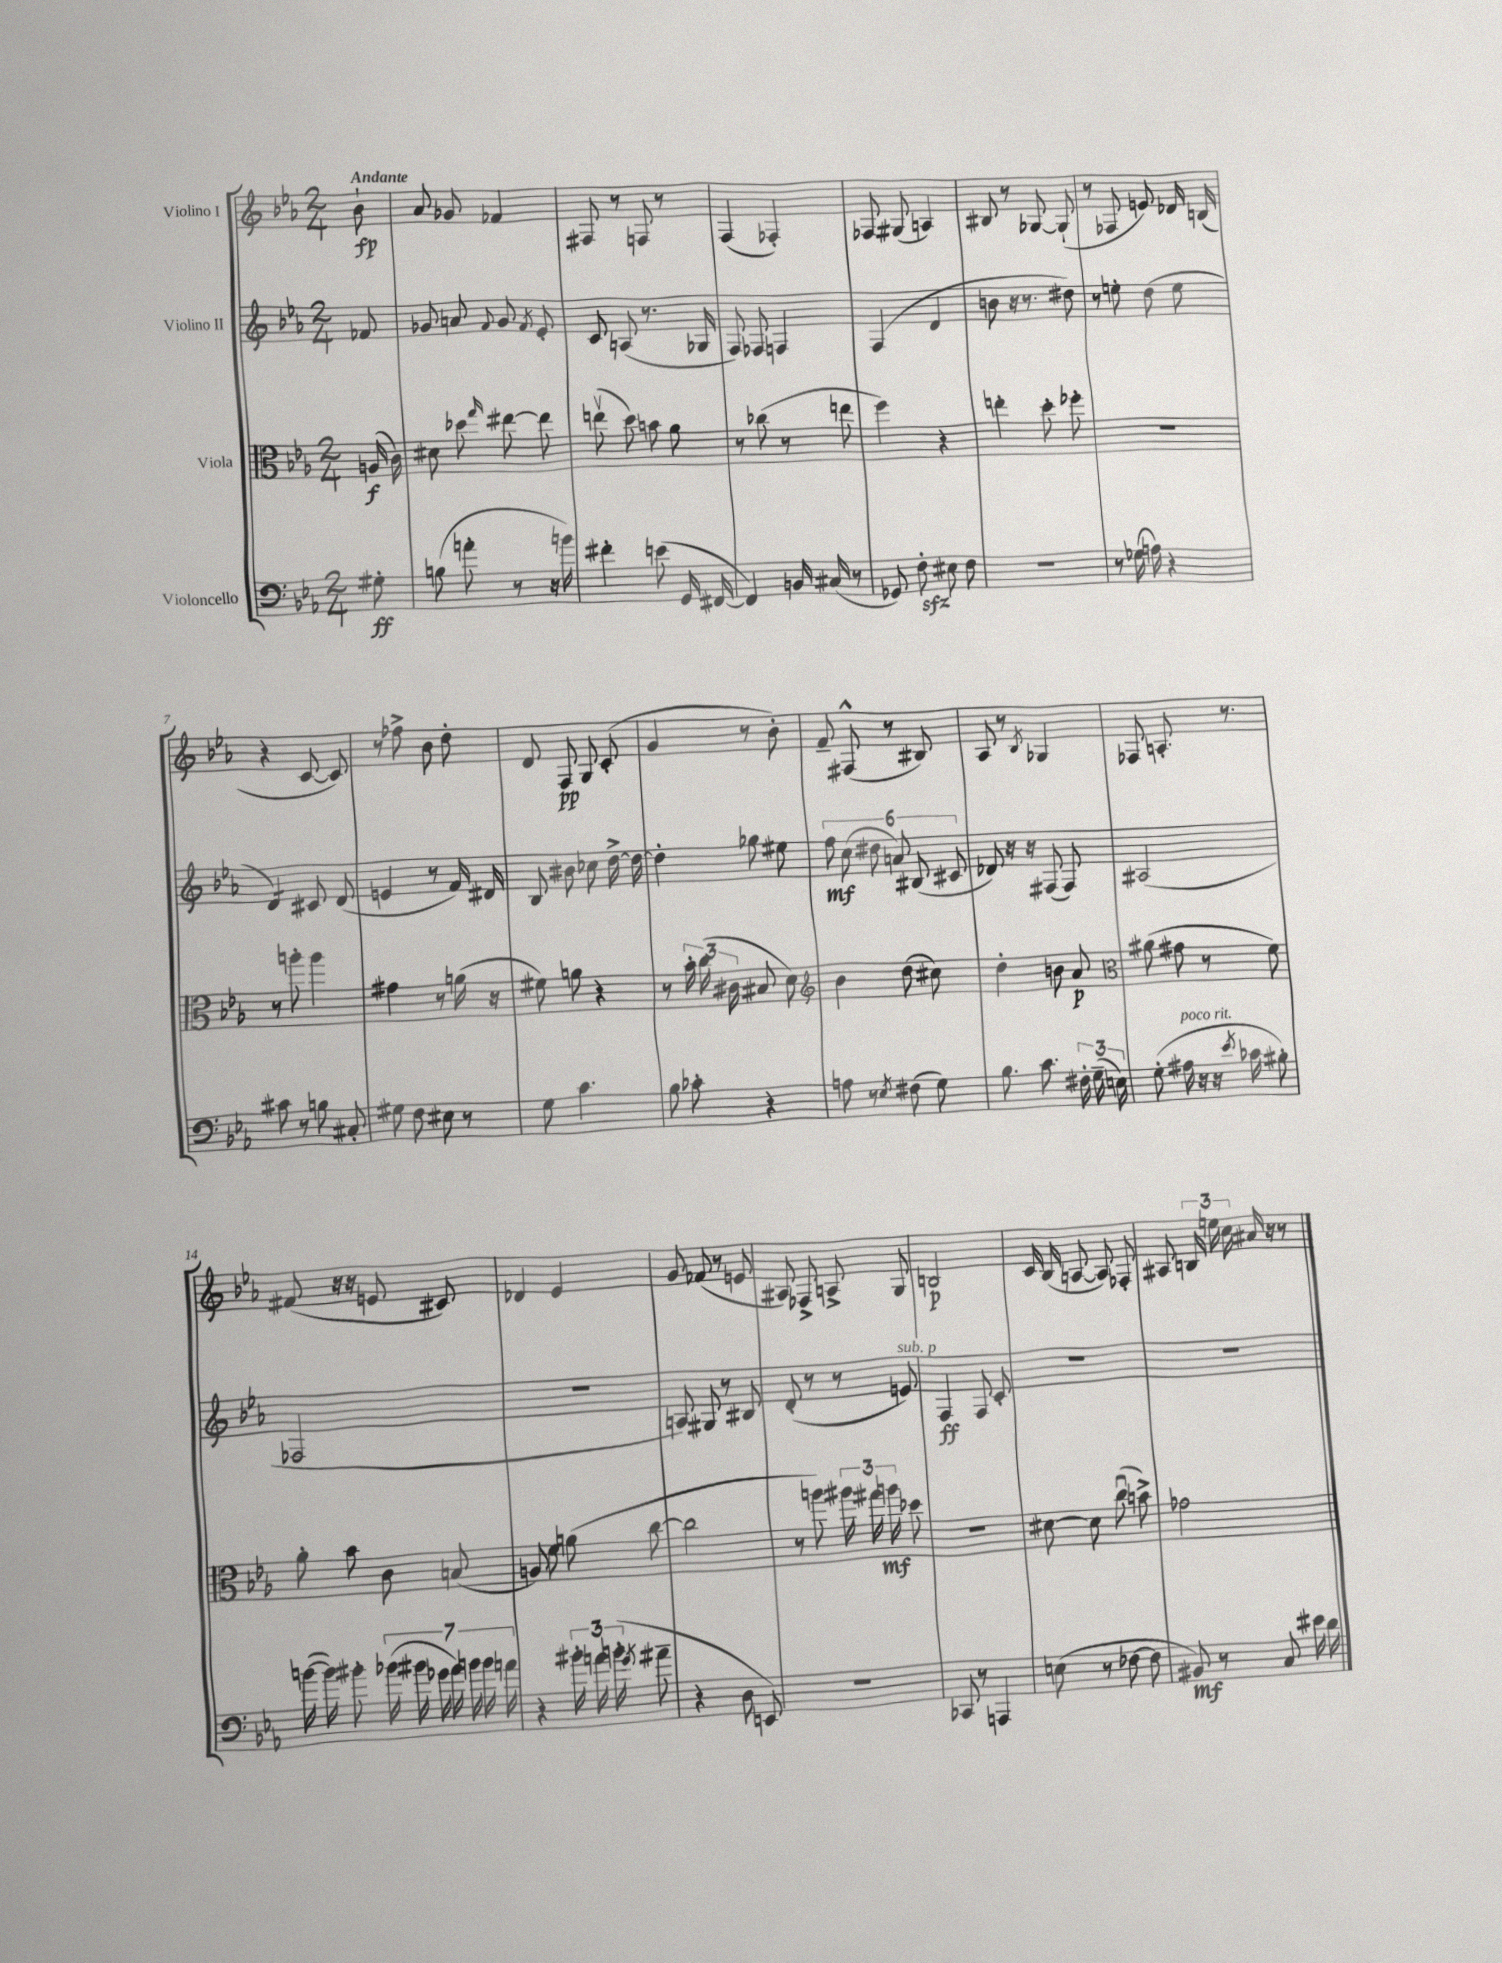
<<
\new StaffGroup <<
\new Staff = "s0" \with { instrumentName = "Violino I" } {
    \clef treble \key ees \major \numericTimeSignature \time 2/4 \partial 8 \tempo "Andante"
    \autoBeamOff bes'8-!\fp |
    aes'8 ges'8 fes'4 |
    fis8 r8 f8 r8 |
    f4( fes4-.) |
    fes8 gis8( a4) |
    bis8 r8 ges8~ ges8-!( |
    r8 fes8 e'8) des'16 b16( |
    r4 c'8~ c'8) |
    r8 fes''8-> bes'8 d''8-. |
    d'8 f8\pp g8 c'8-.( |
    g'4 r8 bes'8-.) |
    f'8-- fis8-^( r8 bis8) |
    aes8 r8 \acciaccatura { bes8 } ges4 |
    fes8 a8.-. r8. |
    fis'8( r16 r16 e'8 cis'8) |
    des'4 ees'4 |
    g'8 fes'8( r8 e'8 |
    ais8) fes8-> a8-> g8 |
    b2\p |
    c'16 bes16( a8~ a8) fes8-. |
    ais8 \tuplet 3/2 { b16 e''16 c''16 } ais'16 r16 r8 \bar "|." |
}
\new Staff = "s1" \with { instrumentName = "Violino II" } {
    \clef treble \key ees \major \numericTimeSignature \time 2/4 \partial 8
    \autoBeamOff fes'8 |
    ges'8 a'8 \appoggiatura { f'8 } ges'8 \acciaccatura { f'8 } ees'8-. |
    c'8 a8( r8. ges16 |
    f8) fes8 f4 |
    f4( d'4 |
    b'8 r16 r8. dis''8) |
    r8 e''8-. d''8( e''8 |
    d'4:8) cis'8 d'8( |
    e'4 r8 f'16) dis'16 |
    bes8 bis'8 ces''8 d''16~-> d''16~ |
    d''4-. ges''8 eis''8 |
    \tuplet 6/4 { f''8\mf c''8( dis''8 a'8) bis8( cis'8 } |
    des'8) r16 r16 fis8( fis8) |
    ais2( |
    fes2 |
    R2 |
    a8) gis8 r8 bis8 |
    d'8-.( r8 r8 e'8^\markup { \italic "sub. p" }) |
    f4\ff f8 c'8-. |
    R2 |
    R2 \bar "|." |
}
\new Staff = "s2" \with { instrumentName = "Viola" } {
    \clef alto \key ees \major \numericTimeSignature \time 2/4 \partial 8
    \autoBeamOff a16\f( c'16) |
    dis'8 des''8 \grace { g''16 } eis''8~ eis''8 |
    e''8\upbow( d''8) b'8 aes'8 |
    r8 ces''8( r8 e''8 |
    f''4) r4 |
    e''4-. d''8-. fes''8-. |
    R2 |
    r8 a''8-. a''4 |
    gis'4 r8 a'16( r16 |
    fis'8) a'8 r4 |
    r8 \tuplet 3/2 { bes'16-. c''16( cis'16 } bis8 d'8) |
    \clef treble bes'4 d''8( cis''8) |
    d''4-. b'8 aes'8\p |
    \clef alto ais'8( gis'8 r8 f'8) |
    aes'8-. bes'8 c'8 b8( |
    a8) f'8 a'8( c''8~ |
    c''2 |
    r8 a''8) \tuplet 3/2 { ais''16 gis''16 a''16\mf } des''8 |
    r2 |
    dis'8~ dis'8 c''8\downbow( b'8->) |
    ges'2 \bar "|." |
}
\new Staff = "s3" \with { instrumentName = "Violoncello" } {
    \clef bass \key ees \major \numericTimeSignature \time 2/4 \partial 8
    \autoBeamOff gis8-.\ff |
    b8( a'8-. r8 r16 b'16) |
    fis'4-. e'8( g,16 fis,16~ |
    fis,4) b,16 cis16( r8 |
    ges,8) f8-.\sfz eis8 f8 |
    r2 |
    r8 ges16( a16) r4 |
    cis'8 r8 b8 cis8-. |
    gis8 f8 eis8 r8 |
    g8 c'4. |
    bes8 ces'8-. r4 |
    a8 r8 \acciaccatura { ees8 } fis8( g8) |
    bes8. c'8. \tuplet 3/2 { fis16-. g16--( e16) } |
    g8-.( ais16^\markup { \italic "poco rit." } r16 r16 \acciaccatura { ees'8 } ces'16 bis8-.) |
    b'16~( b'16) bis'8-. \tuplet 7/4 { bes'16( bis'16 ges'16 aes'16) b'16 b'16 a'16 } |
    r4 \tuplet 3/2 { bis'16-. a'16 b'16-.( } \acciaccatura { g'8 } ais'8-- |
    r4 d8 e,8) |
    r2 |
    ces,8 r8 a,,4 |
    e8( r8 fes8~ fes8 |
    bis,8\mf) r8 c8 eis'16 d'16 \bar "|." |
}
>>
>>
